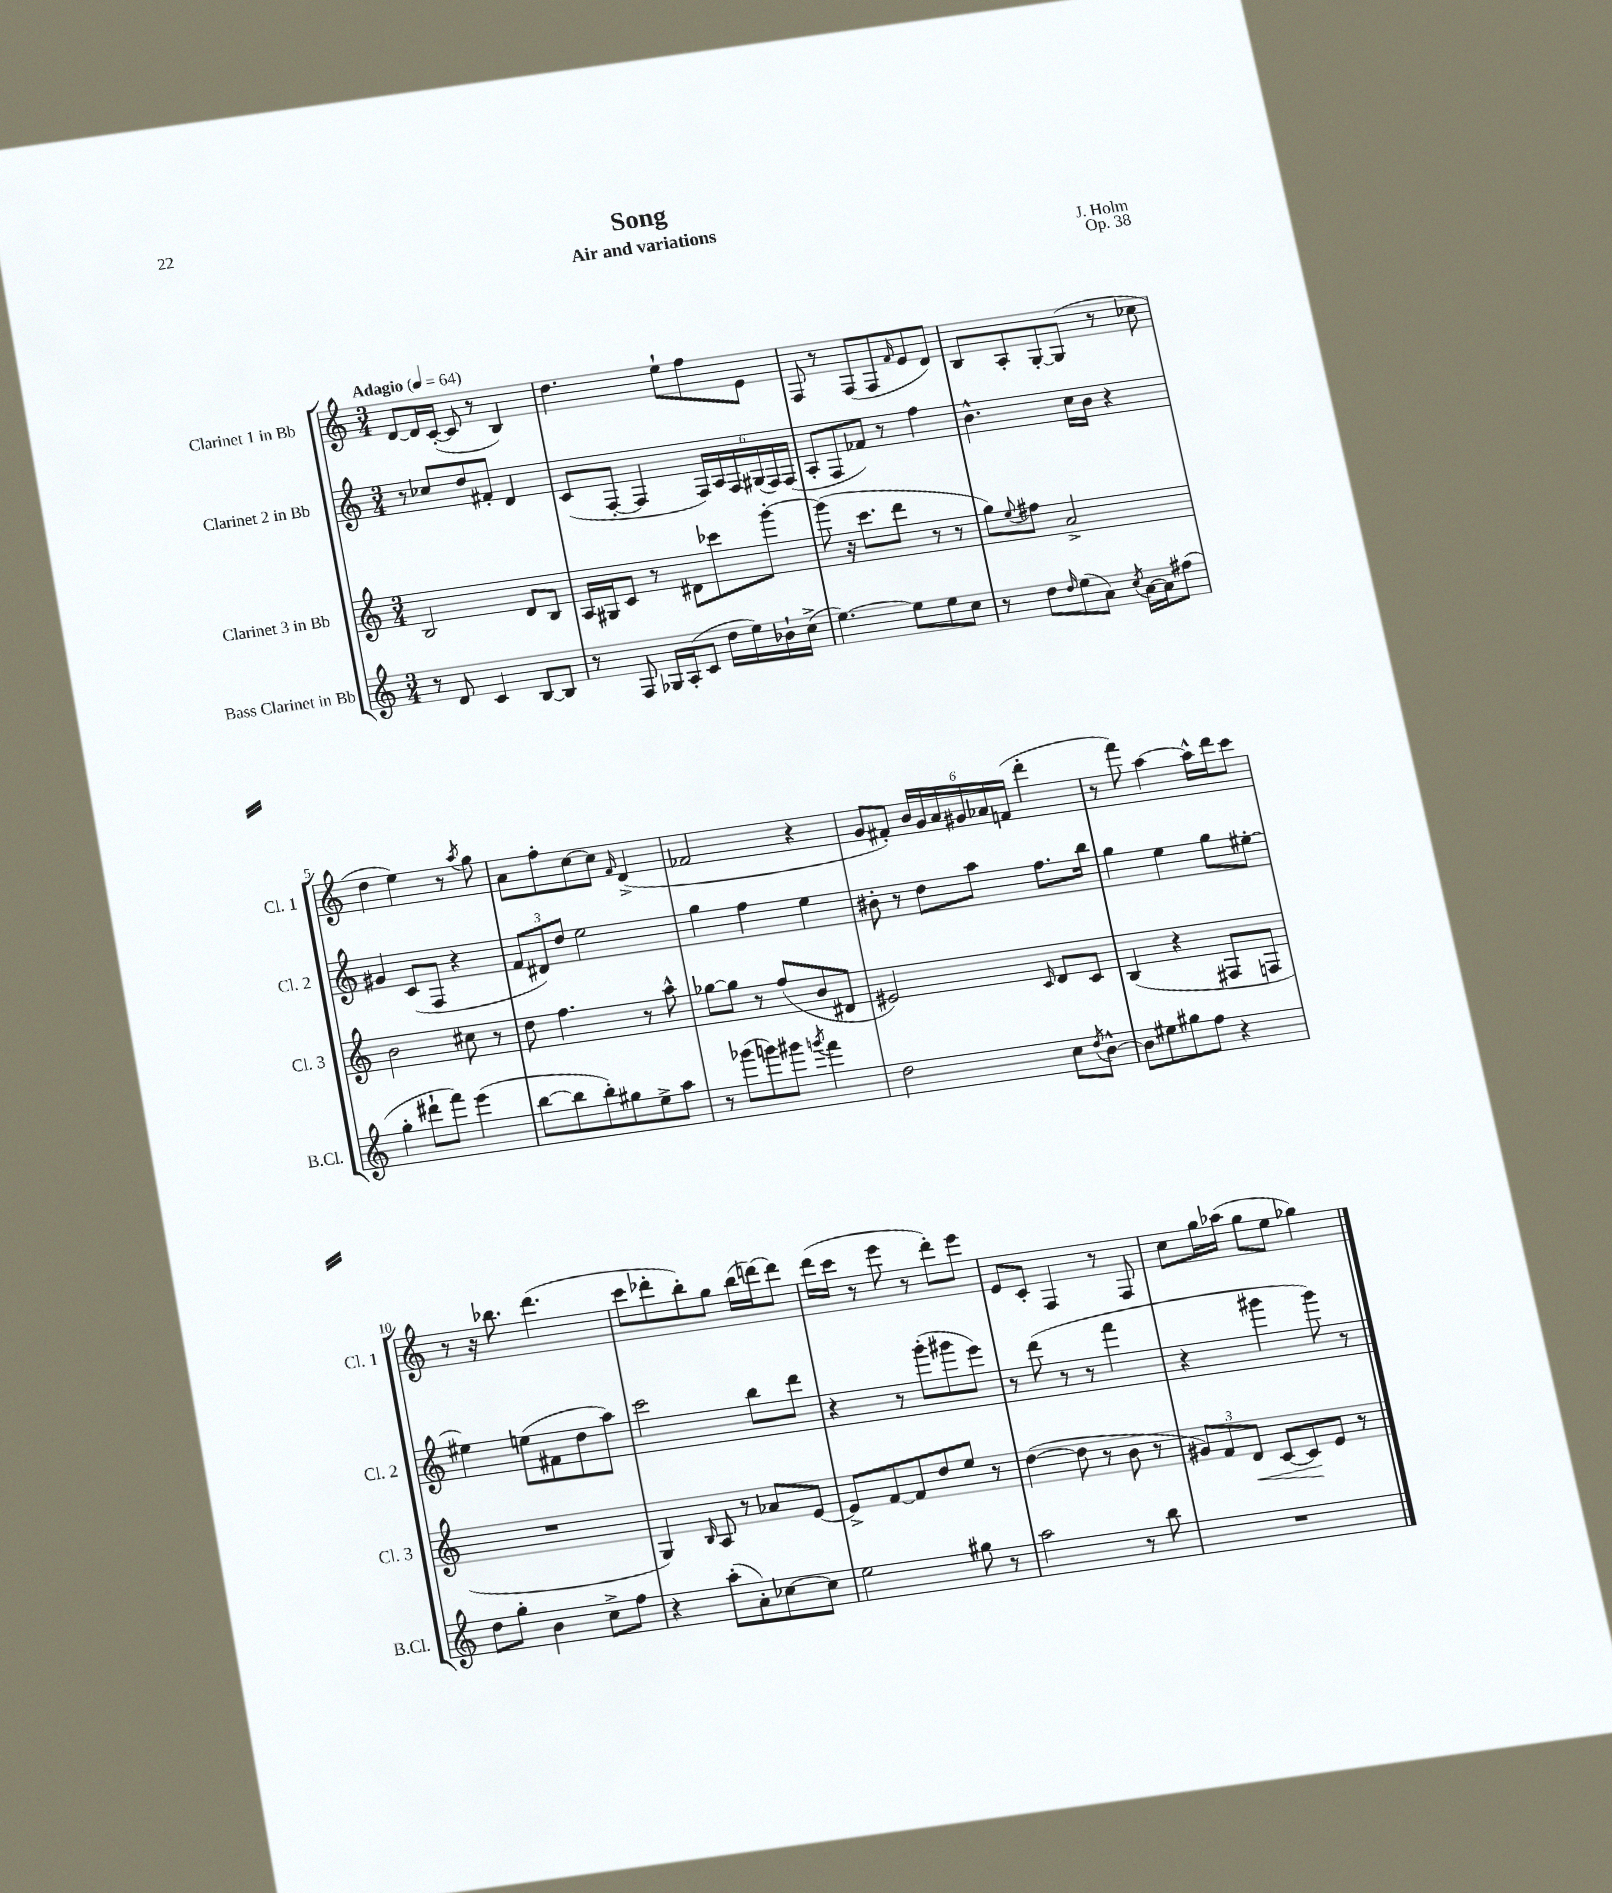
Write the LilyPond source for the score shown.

\header { title = "Song" composer = "J. Holm" subtitle = "Air and variations" opus = "Op. 38" }
<<
\new StaffGroup <<
\new Staff = "s0" \with { instrumentName = "Clarinet 1 in Bb" shortInstrumentName = "Cl. 1" } {
    \clef treble \key c \major \numericTimeSignature \time 3/4 \tempo "Adagio" 4 = 64
    d'8~ d'16 c'16~-.( c'8 r8 b4) |
    d''4. e''8-! f''8 e'8 |
    f8 r8 f8( f8 \grace { f'16 } e'8 d'8) |
    b8 a8-. g8~-. g8( r8 ces''8 |
    d''4 e''4) r8 \acciaccatura { a''8 } g''8 |
    a'8 f''8-. c''8~ c''8 \grace { f'16 } d'4->( |
    fes'2 r4 |
    g'8 fis'8-.) \tuplet 6/4 { b'16 g'16 a'16 gis'16 aes'16 f'16( } d'''4-. |
    r8 f'''8) a''4~ a''16-^ d'''16 c'''8 |
    r8 r16 bes''8. d'''4.( |
    c'''8 des'''8-. b''8-.) g''8 b''16( d'''16~) d'''8 |
    d'''16( c'''16 r8 e'''8 r8 d'''8-.) e'''8 |
    e'8 c'8-. f4 r8 f8 |
    c''8 g''16 aes''16( g''8 e''8 ges''4) \bar "|." |
}
\new Staff = "s1" \with { instrumentName = "Clarinet 2 in Bb" shortInstrumentName = "Cl. 2" } {
    \clef treble \key c \major \numericTimeSignature \time 3/4
    r8 ces''8 d''8 fis'8-. d'4 |
    c'8( f8~-. f4 \tuplet 6/4 { f16) a16 f16 gis16( f16) f16( } |
    a8-. f8 fes'8) r8 f''4 |
    b'4.-^ c''16 b'16 r4 |
    gis'4 c'8( f8 r4 |
    \tuplet 3/2 { f'8 dis'8) d''8 } e''2 |
    g''4 f''4 e''4 |
    bis'8-. r8 d''8 a''8 f''8. b''16 |
    g''4 e''4 g''8 eis''8~-. |
    eis''4 e''8( fis'8 d''8 a''8) |
    c'''2 b''8 d'''8 |
    r4 r8 g'''8-.( gis'''8 e'''8) |
    r8 d'''8( r8 r8 f'''4 |
    r4 gis'''4 gis'''8) r8 \bar "|." |
}
\new Staff = "s2" \with { instrumentName = "Clarinet 3 in Bb" shortInstrumentName = "Cl. 3" } {
    \clef treble \key c \major \numericTimeSignature \time 3/4
    b2 d'8 b8 |
    a16 gis16 c'8 r8 dis'8 ces'''8 g'''8~-. |
    g'''8( r16 c'''8. d'''8 r8 r8 |
    g''8) \appoggiatura { e''8 } fis''8 a'2-> |
    b'2 cis''8 r8 |
    d''8 f''4. r8 a''8-^ |
    ges''8~ ges''8 r8 f''8( b'8 dis'8 |
    eis'2) \grace { c'16 } d'8 c'8 |
    b4( r4 fis8 f8 |
    R2. |
    g4) \grace { b16 } a8 r8 aes'8 e'8~ |
    e'8-> f'8~ f'8 d''8 e''8 r8 |
    d''4~( d''8 r8 b'8 r8 |
    \tuplet 3/2 { gis'8) f'8 d'8\< } c'8~ c'8\! e'8 r8 \bar "|." |
}
\new Staff = "s3" \with { instrumentName = "Bass Clarinet in Bb" shortInstrumentName = "B.Cl." } {
    \clef treble \key c \major \numericTimeSignature \time 3/4
    r8 d'8 c'4 b8~ b8 |
    r8 f8 ges16 a16-.( c'8 d''16 e''16) bes'16-! c''16->( |
    e''4.~) e''8 e''8 c''8 |
    r8 d''8 \grace { d''16 } e''8( a'8) \acciaccatura { c''8 } a'16~ a'16 fis''8( |
    g''4-. dis'''8-! f'''8) e'''4( |
    b''8~ b''8 b''8-.) gis''8 e''8-> a''8 |
    r8 ges'''8( g'''8) gis'''8 \acciaccatura { g'''8 } f'''4 |
    d''2 c''8 \acciaccatura { d''8 } b'8~-^ |
    b'8 eis''8 gis''8 f''8 r4 |
    d''8 g''8-. b'4 c''8-> f''8 |
    r4 a''8-.( a'8-.) ces''8~ ces''8 |
    e''2 gis''8 r8 |
    a''2 r8 b''8 |
    R2. \bar "|." |
}
>>
>>
